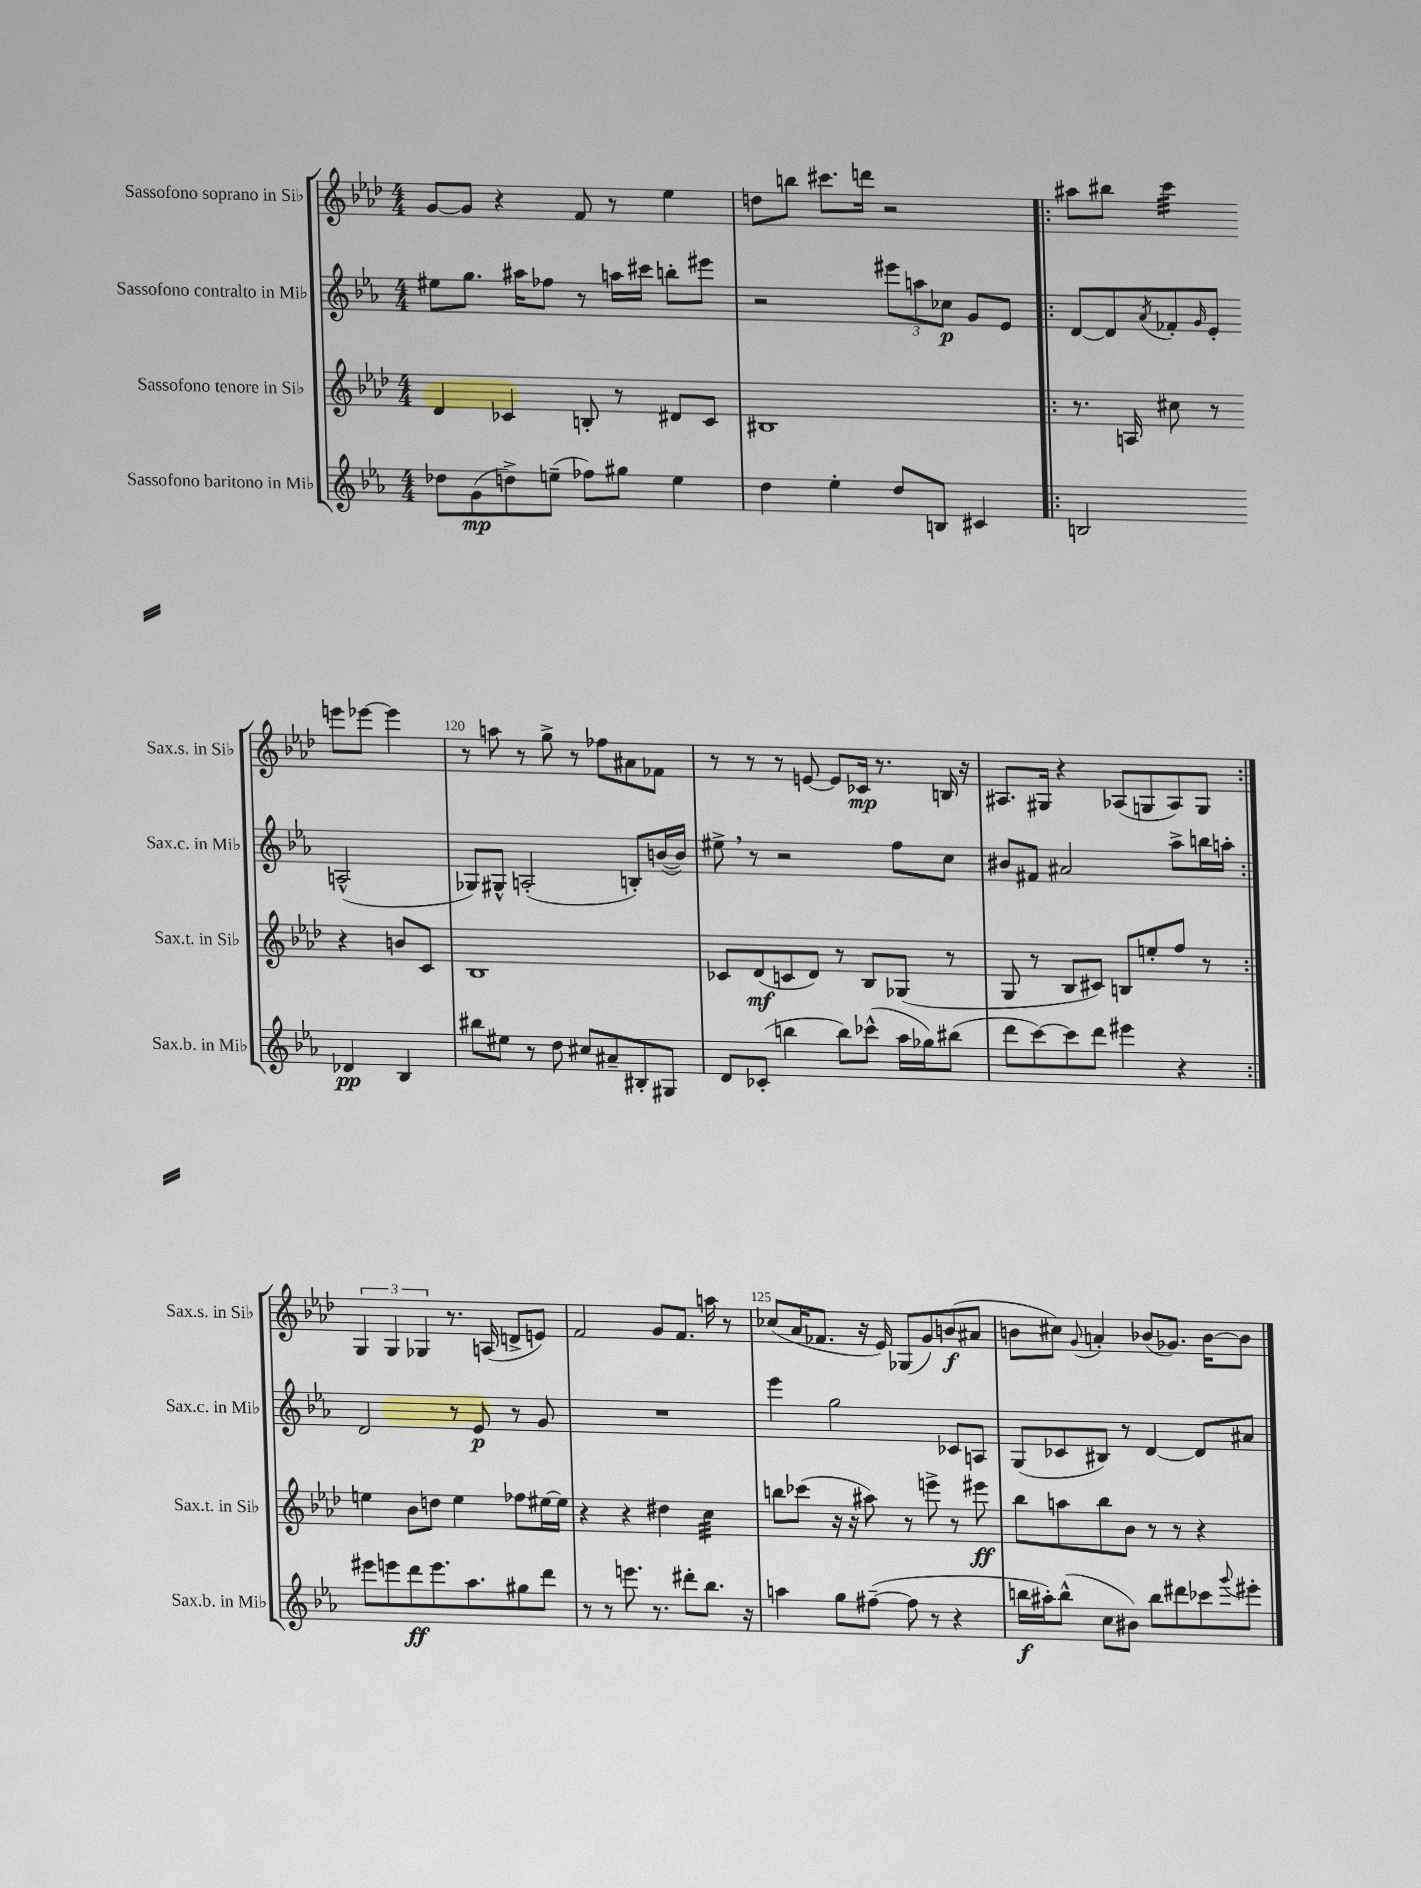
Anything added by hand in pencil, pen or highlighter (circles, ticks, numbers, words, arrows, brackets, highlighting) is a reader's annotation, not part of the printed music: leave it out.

**kern	**kern	**kern	**kern
*staff4	*staff3	*staff2	*staff1
*clefG2	*clefG2	*clefG2	*clefG2
*k[b-e-a-]	*k[b-e-a-d-]	*k[b-e-a-]	*k[b-e-a-d-]
*M4/4	*M4/4	*M4/4	*M4/4
8dd-\L	4d-/	8ee#\L	[8g/L
(8g\	.	8.gg\J	8g/]J
8dd^\)	4c-/	.	4r
.	.	16aa#\LK	.
(8ee~\J	.	8ff-\J	.
8ff-\L)	8B'/	8r	8f/
8gg#\J	8r	16aa\LL	8r
.	.	16ccc#\JJ	.
4ee\	8d#/L	8bb'\L	4ee-\
.	8c-/J	8eee#\J	.
=	=	=	=
4dd\	1B#	2r	8dd\L
.	.	.	8bb\J
4ee-'\	.	.	8.ccc#\L
.	.	.	16ddd\Jk
8dd/L	.	12eee#\L	2r
.	.	12aa\	.
8B/J	.	.	.
.	.	12cc-\J	.
4c#/	.	8g/L	.
.	.	8e-/J	.
=!|:	=!|:	=!|:	=!|:
2B/	8.r	[8d/L	8aa#\L
.	.	8d/]	8bb#\J
.	16A/	.	.
.	.	8qa-/	.
.	8cc#\	8f-'/	4ccc\
.	.	16qqg/	.
.	8r	8e-'/J	.
4d-/	4r	(2A^^/	8eee\L
.	.	.	[8eee-\J
4B/	8b/L	.	4eee-\]
.	8c/J	.	.
=	=	=	=
8bb#\L	1B-	8G-/L)	8r
8ee#\J	.	8G#^^/J	8aa\
8r	.	(2A'/	8r
8dd\	.	.	8gg^\
8cc#/L	.	.	8r
8a#~/	.	.	8ff-\L
8B#'/	.	8B'/L)	8a#\
8G#/J	.	([16b/L	8f-\J
.	.	16b/]JJ)	.
=	=	=	=
8d/L	8c-/L	8ee#^\	8r
(8c-'/J	(8d-/	8r	8r
4bb\	8c/	2r	8r
.	8d-/J)	.	[8e/
8bb\L)	8r	.	8e/]L
(8ccc-^^\J	8B-/L	.	16c-/Jk
.	.	.	8.r
16aa-\LL	(8G-/J	8ff\L	.
16gg-\J)	.	.	.
(8bb#\J	8r	8cc\J	16B/
.	.	.	16r
=	=	=	=
8ddd\L	8G/	8b#/L	8.A#/L
[8ccc\)	8r	8f#/J	.
.	.	.	16G#/Jk
8ccc\]	8B-/L	2a#/	4r
8ddd\J	8c#/J)	.	.
4eee#\	8B/L	.	(8A-/L
.	8ee'/	.	8G/
4r	8ff/J	8aa-^\L	8A-/)
.	8r	16bb\L	8G/J
.	.	16aa'\JJ	.
=:|!	=:|!	=:|!	=:|!
8eee#\L	4ee\	2d/	6G/
8eee\	.	.	.
.	.	.	6G/
8ddd\	8b-\L	.	.
.	.	.	6G-/
8.eee\	8dd\J	.	.
.	4ee\	8r	8.r
8.aa-\	.	.	.
.	.	8e-/	.
.	.	.	(16A/
8gg#\	8ff-\L	8r	8d^/L
8ddd\J	[16ee#\L	8g/	8e/J)
.	16ee#\]JJ	.	.
=	=	=	=
8r	4r	1r	2f/
8r	.	.	.
8.eee\	4r	.	.
8.r	.	.	.
.	4dd#\	.	8g/L
8ddd#'\L	.	.	8.f/J
8.bb-\J	4cc\	.	.
.	.	.	16aa\
.	.	.	8r
16r	.	.	.
=	=	=	=
4aa\	8bb\L	4eee-\	(8cc-/L
.	(8ccc-\J	.	16a-/K
.	.	.	8.f-/J
8gg\L	16r	2gg\	.
.	16r	.	.
([8ff#~\J	8aa#\)	.	16r
.	.	.	16e-/)
8ff#\]	8r	.	(8G-/L
8r	8eee^\	.	8g/)
4r	8r	8c-/L	(8b/
.	8eee#\	8A/J	8a#/J
=	=	=	=
16bb\LL	8bb-\L	(8G/L	8b\L
16aa#'\J)	.	.	.
(8bb^^\J	8aa\	8c-/	8cc#\J)
.	.	.	8qqg/
8cc\L	8bb-\	8B#/J)	4a'/
8b#\J)	8b-\J	8r	.
8bb\L	8r	[4d/	(8b-/L
8ddd#\	8r	.	8.g-/J)
8ccc-\	4r	8d/]L	.
.	.	.	[16b-\LK
8qqggg/	.	.	.
8eee#'\J	.	8a#/J	8b-\]J
==	==	==	==
*-	*-	*-	*-
